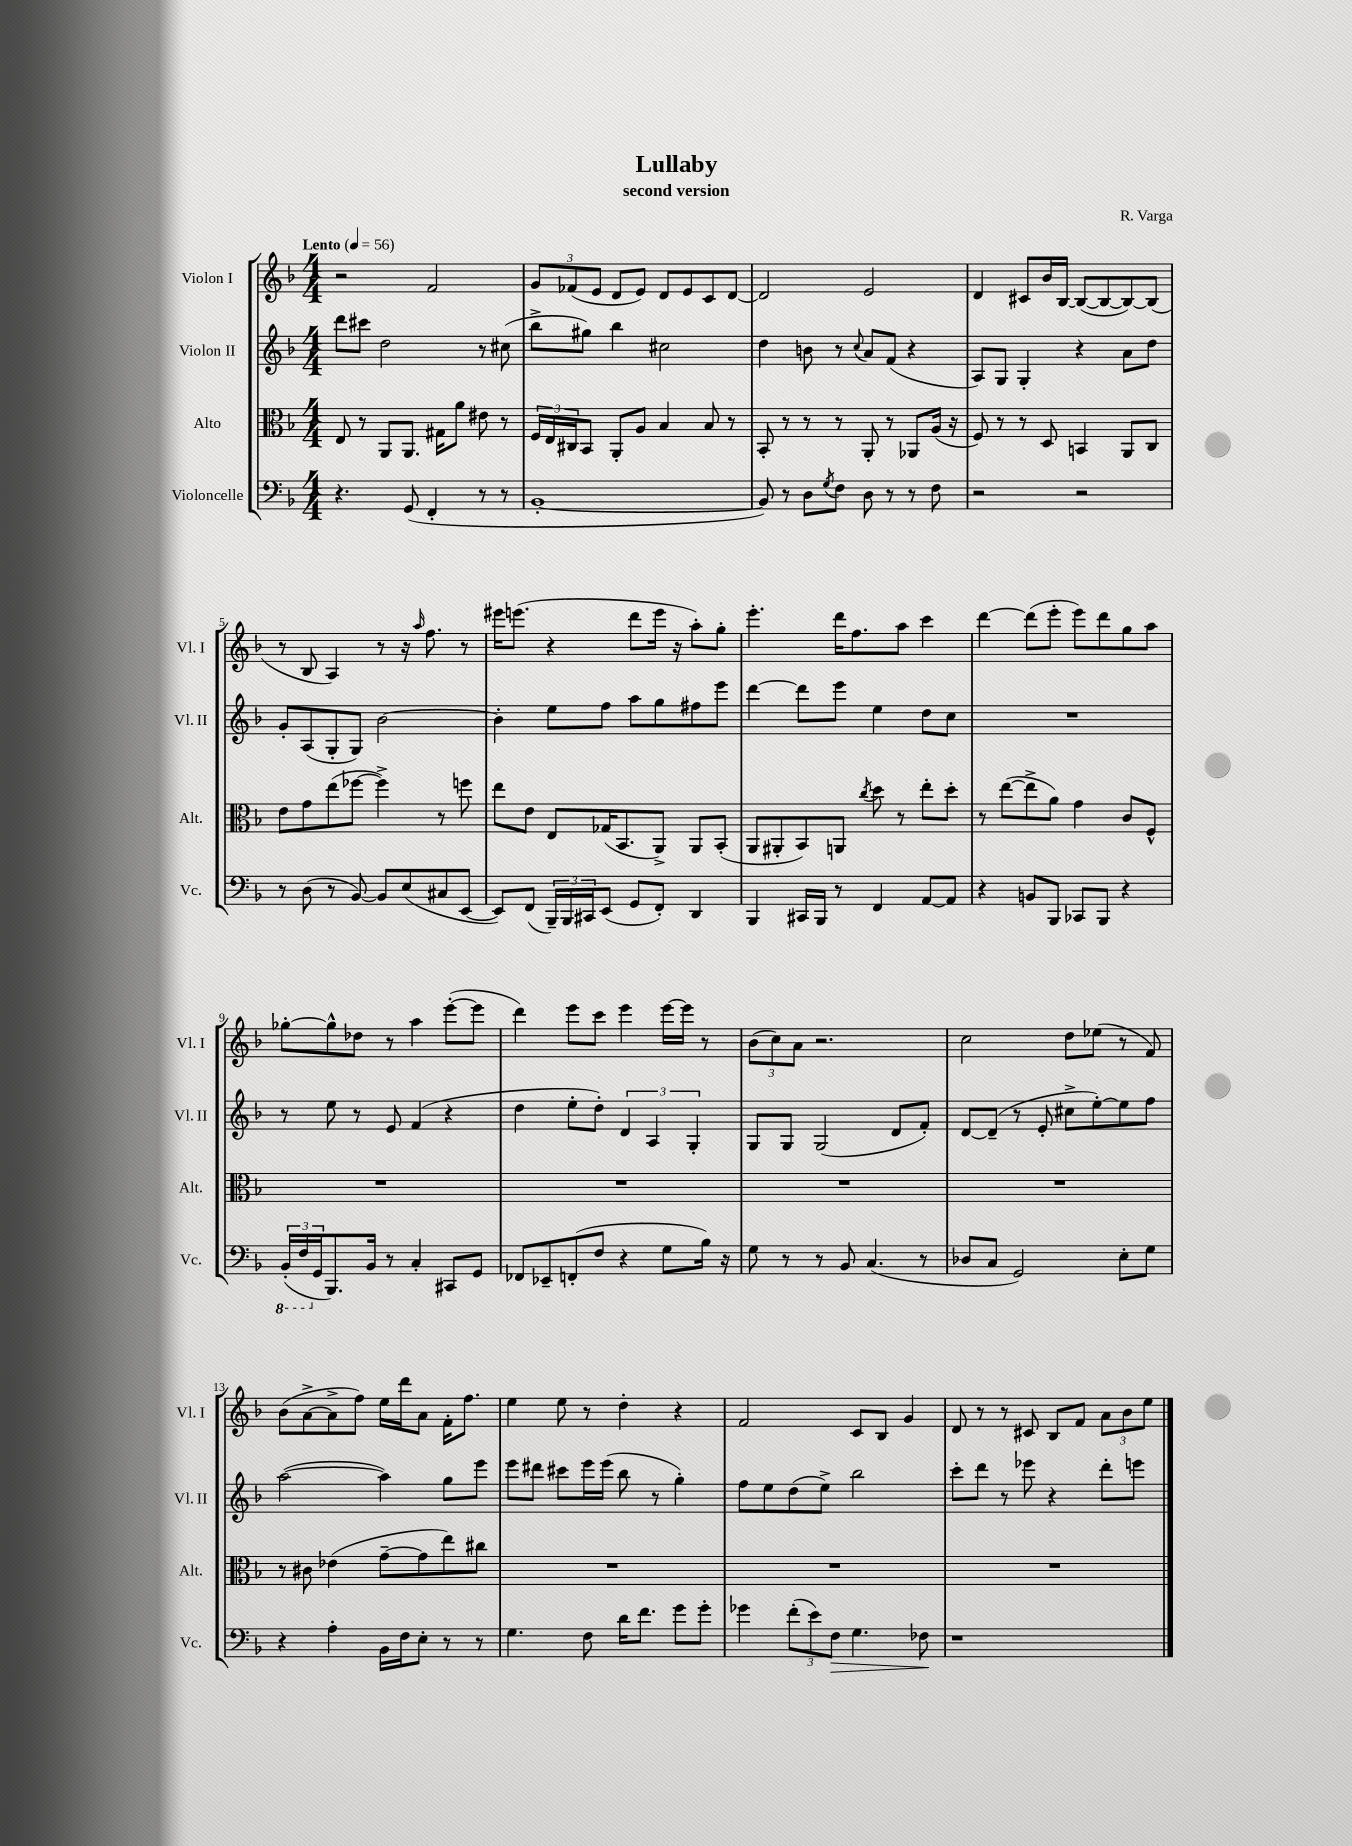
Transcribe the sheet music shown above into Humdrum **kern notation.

**kern	**dynam	**kern	**kern	**kern
*part4	*part4	*part3	*part2	*part1
*staff4	*staff4	*staff3	*staff2	*staff1
*I"Violoncelle	*	*I"Alto	*I"Violon II	*I"Violon I
*I'Vc.	*	*I'Alt.	*I'Vl. II	*I'Vl. I
*clefF4	*	*clefC3	*clefG2	*clefG2
*k[b-]	*	*k[b-]	*k[b-]	*k[b-]
*M4/4	*	*M4/4	*M4/4	*M4/4
*MM56	*	*MM56	*MM56	*MM56
=1	=1	=1	=1	=1
!	!	!	!	!LO:TX:a:B:t=Lento
4.r	.	8E/	8ddd\L	2r
.	.	8r	8ccc#X\J	.
.	.	8AA/L	2dd\	.
(8GG/	.	8.AA/J	.	.
4FF'/	.	.	.	2f/
.	.	16G#X\KL	.	.
.	.	8a\J	.	.
8r	.	8e#X\	8r	.
8r	.	8r	(8cc#X\	.
=2	=2	=2	=2	=2
[1BB-'	.	24F/LL	8bb-^\L	12g/L
.	.	24E/	.	.
.	.	24C#X/J	.	(12f-X/
.	.	8BB-/J	8gg#X\J)	.
.	.	.	.	12e/J
.	.	8AA'/L	4bb-\	8d/L
.	.	8A/J	.	8e/J)
.	.	4B-/	2cc#X\	8d/L
.	.	.	.	8e/
.	.	8B-/	.	8c/
.	.	8r	.	[8d/J
=3	=3	=3	=3	=3
8BB-/])	.	8BB-'/	4dd\	2d/]
8r	.	8r	.	.
8D\L	.	8r	8bn\	.
8qG/	.	.	.	.
8F\J	.	8r	8r	.
.	.	.	8qqcc/	.
8D\	.	8AA'/	8a/L	2e/
8r	.	8r	(8f/J	.
8r	.	8AA-X/L	4r	.
8F\	.	(16A/Jk	.	.
.	.	16r	.	.
=4	=4	=4	=4	=4
2r	.	8F/)	8A/L)	4d/
.	.	8r	8G/J	.
.	.	8r	4G'/	8c#X/L
.	.	8D/	.	16b-/L
.	.	.	.	[16B-/JJ
2r	.	4BBn/	4r	(8B-/L_
.	.	.	.	8B-/_
.	.	8AA/L	8a\L	8B-/_)
.	.	8C/J	8dd\J	(8B-/J]
!!LO:LB:g=z
=5	=5	=5	=5	=5
8r	.	8e\L	8g'/L	8r
(8D\	.	8g\	(8A/	8B-/
8r	.	(8ee\	8G'/	4A/)
[8BB-/)	.	[8ff-X\J	8G/J)	.
8BB-/L]	.	4ff-^\])	[2b-\	8r
(8E/	.	.	.	16r
.	.	.	.	16qqaa/
.	.	.	.	8.ff\
8C#X/	.	8r	.	.
[8EE/J	.	8ffn\	.	8r
=6	=6	=6	=6	=6
8EE/L])	.	8ee\L	4b-'\]	16eee#X\KL
.	.	.	.	(8.eeen\J
(8FF/J	.	8e\J	.	.
24BBB-~/LL)	.	8E/L	8ee\L	4r
24BBB-/	.	.	.	.
24CC#X/J	.	.	.	.
(8EE/J	.	(16G-X/K	8ff\J	.
.	.	8.BB-/	.	.
8GG/L	.	.	8aa\L	8ddd\L
8FF'/J)	.	8AA^/J)	8gg\	16eee\Jk
.	.	.	.	16r
4DD/	.	8AA/L	8ff#X\	8aa'\L)
.	.	(8BB-'/J	8eee\J	8gg'\J
=7	=7	=7	=7	=7
4BBB-/	.	8AA/L	[4ddd\	4.eee'\
.	.	8AA#X'/	.	.
16CC#X/LL	.	8BB-/)	8ddd\L]	.
16BBB-/JJ	.	.	.	.
8r	.	8AAn/J	8eee\J	16ddd\KL
.	.	.	.	8.ff\
.	.	8qcc/	.	.
4FF/	.	8dd\	4ee\	.
.	.	8r	.	8aa\J
[8AA/L	.	8ee'\L	8dd\L	4ccc\
8AA/J]	.	8dd'\J	8cc\J	.
=8	=8	=8	=8	=8
4r	.	8r	1r	[4ddd\
.	.	([8ee\L	.	.
8BBn/L	.	8ee^\]	.	(8ddd\L]
8BBB-/J	.	8a\J)	.	8eee'\J
8CC-X/L	.	4g\	.	8eee\L)
8BBB-/J	.	.	.	8ddd\
4r	.	8c/L	.	8gg\
.	.	8F^^/J	.	8aa\J
!!LO:LB:g=z
=9	=9	=9	=9	=9
*8ba	*	*	*	*
(24BBB-'/LL	.	1r	8r	[8gg-X'\L
24FF/	.	.	.	.
*X8ba	*	*	*	*
24GG/J	.	.	.	.
8.BBB-/)	.	.	8ee\	8gg-^^\]
.	.	.	8r	8dd-X\J
16BB-/Jk	.	.	.	.
8r	.	.	8e/	8r
4C'/	.	.	(4f/	4aa\
8CC#X/L	.	.	4r	([8eee'\L
8GG/J	.	.	.	8eee\J]
=10	=10	=10	=10	=10
8FF-X/L	.	1r	4dd\	4ddd\)
8EE-X~/	.	.	.	.
(8FFn'/	.	.	8ee'\L	8eee\L
8F/J	.	.	8dd'\J)	8ccc\J
4r	.	.	6d/	4eee\
.	.	.	6A/	.
8G\L	.	.	.	[16eee\LL
.	.	.	.	16eee\JJ]
.	.	.	6G'/	.
16B-\Jk)	.	.	.	8r
16r	.	.	.	.
=11	=11	=11	=11	=11
8G\	.	1r	8G/L	(12b-\L
.	.	.	.	12cc\)
8r	.	.	8G/J	.
.	.	.	.	12a\J
8r	.	.	(2G/	2.r
8BB-/	.	.	.	.
(4.C/	.	.	.	.
.	.	.	8d/L	.
8r	.	.	8f'/J)	.
=12	=12	=12	=12	=12
8D-X/L	.	1r	[8d/L	2cc\
8C/J	.	.	(8d~/J]	.
2GG/)	.	.	8r	.
.	.	.	8e'/	.
.	.	.	8cc#X^\L	8dd\L
.	.	.	[8ee'\)	(8ee-X\J
8E'\L	.	.	8ee\]	8r
8G\J	.	.	8ff\J	8f/)
!!LO:LB:g=z
=13	=13	=13	=13	=13
4r	.	8r	([2aa\	(8b-\L
.	.	8c#X\	.	[8a^\
4A'\	.	(4e-X\	.	8a^\]
.	.	.	.	8ff\J)
16BB-\LL	.	[8g~\L	4aa\])	16ee\LL
16F\J	.	.	.	16ddd\J
8E'\J	.	8g\]	.	8a\J
8r	.	8ee\)	8gg\L	16f'\KL
.	.	.	.	8.ff\J
8r	.	8cc#X\J	8eee\J	.
=14	=14	=14	=14	=14
4.G\	.	1r	8eee\L	4ee\
.	.	.	8ddd#X\J	.
.	.	.	8ccc#X\L	8ee\
8F\	.	.	16eee\L	8r
.	.	.	(16eee\JJ	.
16d\KL	.	.	8bb-\	4dd'\
8.f\J	.	.	.	.
.	.	.	8r	.
8g\L	.	.	4gg'\)	4r
8g'\J	.	.	.	.
=15	=15	=15	=15	=15
4g-X\	.	1r	8ff\L	2f/
.	.	.	8ee\	.
(12f'\L	.	.	(8dd\	.
12e\)	.	.	.	.
.	.	.	8ee^\J)	.
!	!LO:HP:b	!	!	!
12F\J	>	.	.	.
4.G\	.	.	2bb-\	8c/L
.	.	.	.	8B-/J
.	.	.	.	4g/
8F-X\	.	.	.	.
.	]	.	.	.
=16	=16	=16	=16	=16
1r	.	1r	8ccc'\L	8d/
.	.	.	8ddd\J	8r
.	.	.	8r	8r
.	.	.	8eee-X\	8c#X/
.	.	.	4r	8B-/L
.	.	.	.	8f/J
.	.	.	8ddd'\L	12a\L
.	.	.	.	12b-\
.	.	.	8eeen\J	.
.	.	.	.	12ee\J
==	==	==	==	==
*-	*-	*-	*-	*-
